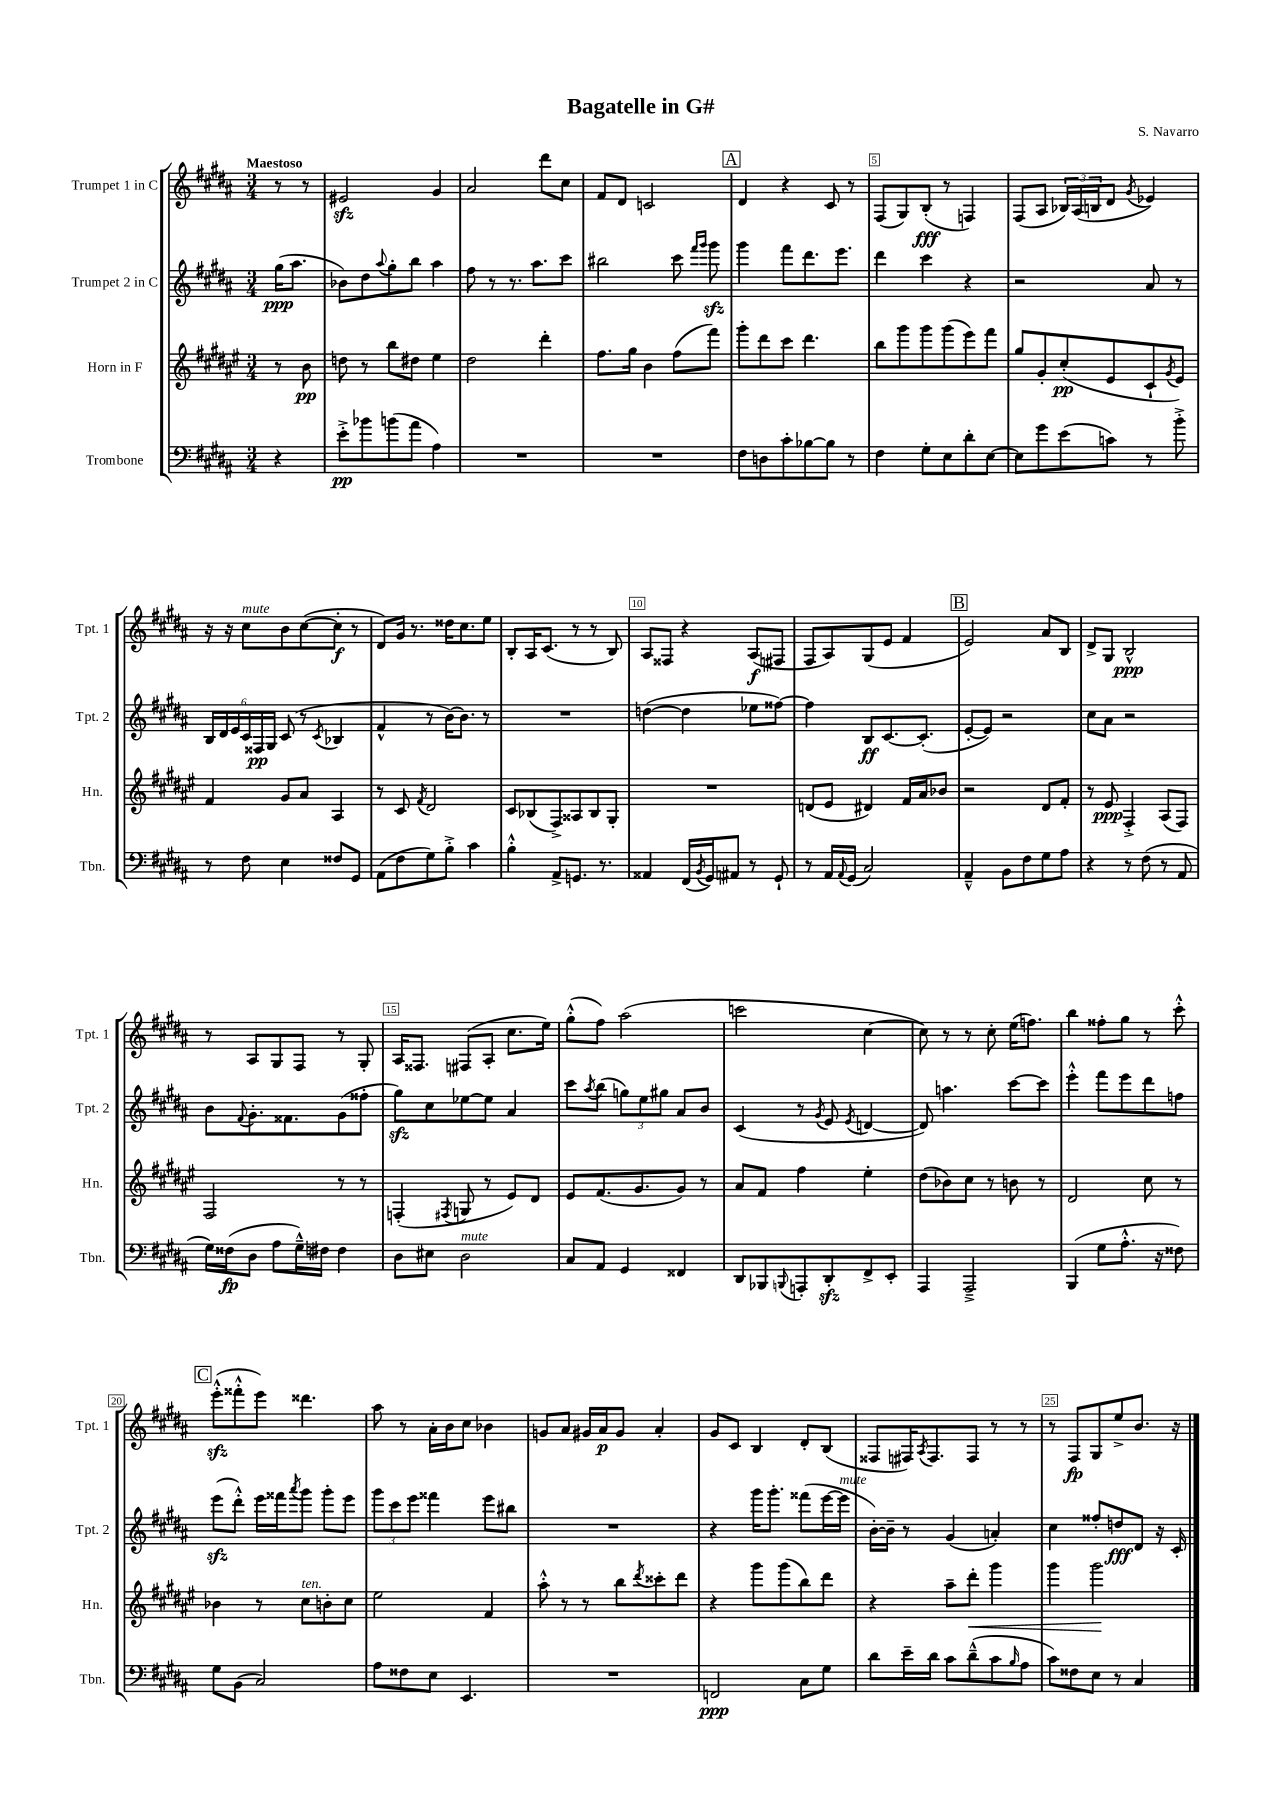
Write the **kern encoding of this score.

**kern	**kern	**kern	**kern
*staff4	*staff3	*staff2	*staff1
*clefF4	*clefG2	*clefG2	*clefG2
*k[f#c#g#d#a#]	*k[f#c#g#d#a#e#]	*k[f#c#g#d#a#]	*k[f#c#g#d#a#]
*M3/4	*M3/4	*M3/4	*M3/4
4r	8r	(16gg#	8r
.	.	8.aa#	.
.	8b	.	8r
=	=	=	=
8e'^	8dd	8b-)	2e#
8b-	8r	8dd#	.
.	.	8qqaa#	.
(8b	8bb	8gg#'	.
8a#	8dd#	8bb	.
4A#)	4ee#	4aa#	4g#
=	=	=	=
2.r	2dd#	8ff#	2a#
.	.	8r	.
.	.	8.r	.
.	.	8.aa#	.
.	4ddd#'	.	8ddd#
.	.	8ccc#	8cc#
=	=	=	=
2.r	8.ff#	2bb#	8f#
.	.	.	8d#
.	16gg#	.	.
.	4b	.	2c
.	(8ff#	8ccc#	.
.	.	16qqfff#	.
.	.	16qqggg#	.
.	8fff#)	8ggg#	.
=	=	=	=
8F#	8ggg#'	4ggg#	4d#
8D	8ddd#	.	.
8c#'	8ccc#	8fff#	4r
[8B-	4.ddd#	8.ddd#	.
8B-]	.	.	8c#
.	.	8.eee	.
8r	.	.	8r
=	=	=	=
4F#	8bb	4ddd#	(8F#
.	8ggg#	.	8G#)
8G#'	8ggg#	4ccc#	(8B'
8E	(8ggg#	.	8r
8d#'	8eee#)	4r	4F)
[8E	8fff#	.	.
=	=	=	=
8E]	8gg#	2r	(8F#
8g#	8g#'	.	8A#
(8e	(8cc#'	.	24B-)
.	.	.	(24A#
.	.	.	24B
8c)	8e#	.	8d#
.	.	.	8qg#
8r	8c#`	8a#	4e-)
.	8qg#	.	.
8b'^	8e#)	8r	.
=	=	=	=
8r	4f#	24B	16r
.	.	24d#	.
.	.	.	16r
.	.	24e	.
8F#	.	24c#	8cc#
.	.	24F##	.
.	.	24G#	.
4E	8g#	(8c#	8b
.	8a#	8r	([8cc#
.	.	8qc#	.
8F##	4A#	4B-	8cc#']
8GG#	.	.	8r
=	=	=	=
(8AA#	8r	4f#^^	8d#)
8F#	8c#	.	16g#
.	.	.	8.r
.	8qf#	.	.
8G#)	2d#	8r	.
8B'^	.	[16b)	16dd##
.	.	8.b]	8.cc#
4c#	.	.	.
.	.	8r	8ee
=	=	=	=
4B'^^	8c#	2.r	8B'
.	(8B-	.	16A#
.	.	.	(8.c#
8AA#^	8F#^)	.	.
8.GG	8A##	.	8r
.	8B-	.	8r
8.r	.	.	.
.	8G#'	.	8B)
=	=	=	=
4AA##	2.r	([4dd	8A#
.	.	.	8F##
(16FF#	.	4dd]	4r
8qBB	.	.	.
16GG#)	.	.	.
8AA#	.	.	.
8r	.	8ee-	(8A#
8GG#`	.	[8ff##)	8F#
=	=	=	=
8r	(8d	4ff##]	8F#
16AA#	8e#	.	8A#)
8qqAA#	.	.	.
(16GG#	.	.	.
2C#)	4d#)	8B	(8G#
.	.	[8.c#	8e
.	16f#	.	4f#
.	16a#	(8.c#']	.
.	8b-	.	.
=	=	=	=
4AA#~^^	2r	[8e'	2e)
.	.	8e])	.
8BB	.	2r	.
8F#	.	.	.
8G#	8d#	.	8a#
8A#	8f#'	.	8B
=	=	=	=
4r	8r	8cc#	8d#^
.	8e#	8a#	8G#
8r	4F#'^	2r	2B^^
(8F#	.	.	.
8r	(8A#	.	.
8AA#	8F#)	.	.
=	=	=	=
16G#)	2F#	8b	8r
(16F##	.	.	.
.	.	8qqf#	.
8D#	.	8.g#'	8A#
8A#	.	.	8G#
.	.	8.f##	.
16G#~^^)	.	.	8F#
16F#	.	.	.
4F#	8r	(8g#	8r
.	8r	8ff##'	8G#'
=	=	=	=
8D#	(4F'	8gg#)	16A#
.	.	.	8.F##
8E#	.	8cc#	.
.	8qF#	.	.
2D#	8G	[8ee-	(8F#
.	8r	8ee-]	8A#'
.	8e#)	4a#	8.cc#
.	8d#	.	.
.	.	.	16ee)
=	=	=	=
8C#	8e#	8ccc#	(8gg#'^^
.	.	8qaa#	.
8AA#	(8.f#	(8bb	8ff#)
4GG#	.	12gg)	(2aa#
.	8.g#	.	.
.	.	12ee	.
.	.	12gg#	.
4FF##	8g#)	8a#	.
.	8r	8b	.
=	=	=	=
8DD#	8a#	(4c#	2ccc
8BBB-	8f#	.	.
8qqBBB	.	.	.
8AAA'	4ff#	8r	.
.	.	8qg#	.
8DD#'	.	8e	.
.	.	8qe	.
8FF#^	4ee#'	[4d	[4cc#
8EE'	.	.	.
=	=	=	=
4AAA#	(8dd#	8d])	8cc#])
.	8b-)	4.aa	8r
2AAA#~^	8cc#	.	8r
.	8r	.	8cc#'
.	8b	[8ccc#	(16ee
.	.	.	8.ff)
.	8r	8ccc#]	.
=	=	=	=
(4BBB	2d#	4eee'^^	4bb
8G#	.	8fff#	8ff##'
8.A#'^^	.	8eee	8gg#
.	8cc#	8ddd#	8r
16r	.	.	.
8F##)	8r	8ff	8ccc#'^^
=	=	=	=
8G#	4b-	(8eee	(8eee'^^
(8BB	.	8ddd#'^^)	8fff##'^^
2C#)	8r	16eee	8eee)
.	.	16fff##	.
.	.	8qaaa#	.
.	8cc#	8ggg#	4.ddd##
.	8b'	8ggg#'	.
.	8cc#	8eee	.
=	=	=	=
8A#	2ee#	12ggg#	8aa#
.	.	12ccc#	.
8F##	.	.	8r
.	.	12eee	.
8E	.	4fff##	16a#'
.	.	.	16b
4.EE	.	.	8cc#
.	4f#	8eee	4b-
.	.	8bb#	.
=	=	=	=
2.r	8aa#'^^	2.r	8g
.	8r	.	8a#
.	8r	.	16g#
.	.	.	16a#
.	8bb	.	8g#
.	8qddd#	.	.
.	8ccc##'	.	4a#'
.	8ddd#	.	.
=	=	=	=
2FF	4r	4r	8g#
.	.	.	8c#
.	8ggg#	16ggg#	4B
.	.	8.ggg#'	.
.	(8ggg#	.	.
8C#	8bb)	(8fff##	8d#'
8G#	8ddd#	[16eee	(8B
.	.	16eee]	.
=	=	=	=
8d#	4r	[16b')	8F##
.	.	16b~]	.
16e~	.	8r	16F#)
.	.	.	8qA#
16d#	.	.	8.F#
8c#	8aa#~	(4g#	.
(8d#~^^	8ddd#'	.	8F#
8c#	4ggg#	4a')	8r
16qqB	.	.	.
8A#	.	.	8r
=	=	=	=
8c#)	4ggg#	4cc#	8r
8F##	.	.	8F#
8E	2ggg#	8ff##'	8G#
8r	.	8dd	8ee^
4C#	.	8d#	8.b
.	.	16r	.
.	.	16c#'	16r
==	==	==	==
*-	*-	*-	*-
